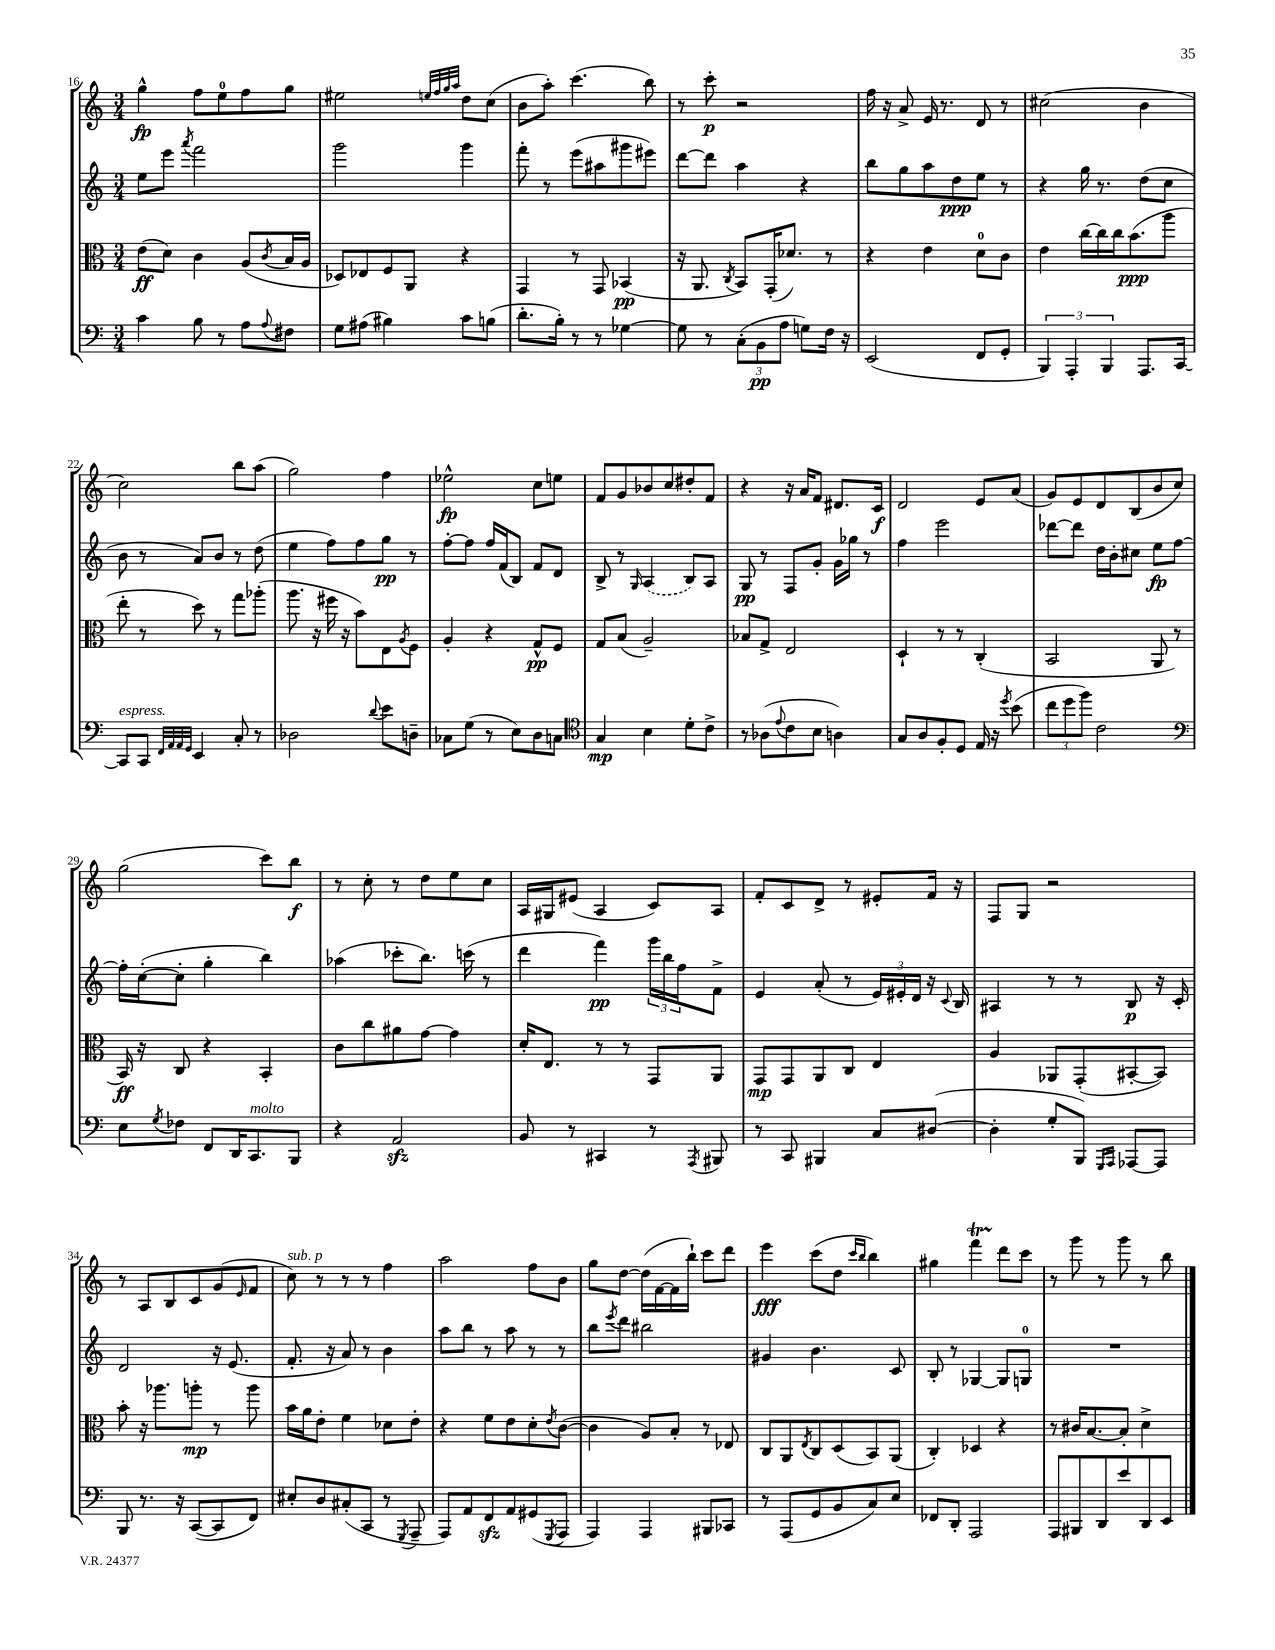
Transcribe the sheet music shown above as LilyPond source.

<<
\new StaffGroup <<
\new Staff = "s0" {
    \clef treble \key c \major \numericTimeSignature \time 3/4
    g''4-^\fp f''8 e''8-0 f''8 g''8 |
    eis''2 \grace { e''32 f''32 g''32 a''32 } d''8 c''8( |
    b'8 a''8-.) c'''4.( b''8) |
    r8 c'''8-.\p r2 |
    f''16 r16 a'8-> e'16 r8. d'8 r8 |
    cis''2( b'4 |
    c''2) b''8 a''8( |
    g''2) f''4 |
    ees''2-^\fp c''8 e''8 |
    f'8 g'8 bes'8 c''8 dis''8-. f'8 |
    r4 r16 a'16 f'8 dis'8. c'16\f |
    d'2 e'8 a'8( |
    g'8) e'8 d'8 b8( b'8 c''8) |
    g''2( c'''8) b''8\f |
    r8 c''8-. r8 d''8 e''8 c''8 |
    a16 gis16 eis'8( a4 c'8) a8 |
    f'8-. c'8 d'8-> r8 eis'8-. f'16 r16 |
    f8 g8 r2 |
    r8 a8 b8 c'8 g'8( \grace { e'16 } f'8 |
    c''8^\markup { \italic "sub. p" }) r8 r8 r8 f''4 |
    a''2 f''8 b'8 |
    g''8 d''8~ d''16( f'16~ f'16 b''16-!) c'''8 d'''8 |
    e'''4\fff c'''8( d''8 \grace { c'''16 b''16 } b''4) |
    gis''4 f'''4\startTrillSpan d'''8\stopTrillSpan c'''8 |
    r8 g'''8 r8 g'''8 r8 b''8 \bar "|." |
}
\new Staff = "s1" {
    \clef treble \key c \major \numericTimeSignature \time 3/4
    e''8 e'''8 \acciaccatura { a'''8 } f'''2 |
    g'''2 g'''4 |
    f'''8-. r8 e'''8( ais''8 gis'''8 eis'''8) |
    d'''8~ d'''8 a''4 r4 |
    b''8 g''8 a''8 d''8\ppp e''8 r8 |
    r4 g''16 r8. d''8( c''8 |
    b'8 r8 a'8) b'8 r8 d''8( |
    e''4 f''8) f''8 g''8\pp r8 |
    f''8~-. f''8 f''16 f'16( b8) f'8 d'8 |
    b8-> r8 \grace { g16 } \once \slurDashed a4( b8) a8 |
    g8\pp r8 f8 g'8-. g'16 ges''16 r8 |
    f''4 e'''2 |
    des'''8~ des'''8 d''16 b'16-. cis''8 e''8\fp f''8~ |
    f''16-. c''16~-.( c''8-. g''4-. b''4) |
    aes''4( ces'''8-. b''8.) c'''16( r8 |
    d'''4 f'''4\pp) \tuplet 3/2 { g'''16 b''16 f''16 } f'8-> |
    e'4 a'8-.( r8 \tuplet 3/2 { e'16) eis'16-. d'16 } r16 \appoggiatura { c'8 } b16 |
    ais4 r8 r8 b8\p r16 c'16-. |
    d'2 r16 e'8.( |
    f'8.-. r16 a'8) r8 b'4 |
    a''8 b''8 r8 a''8 r8 r8 |
    b''8 \acciaccatura { e'''8 } d'''8 bis''2 |
    gis'4 b'4. c'8 |
    b8-. r8 ges4~ ges8 g8-0 |
    R2. \bar "|." |
}
\new Staff = "s2" {
    \clef alto \key c \major \numericTimeSignature \time 3/4
    e'8\ff( d'8) c'4 a8( \acciaccatura { c'8 } b16 a16 |
    des8) ees8 f8 a,8 r4 |
    g,4 r8 g,8 bes,4\pp( |
    r16 a,8. \acciaccatura { c8 } b,8) g,16-.( des'8.) r8 |
    r4 e'4 d'8-0 c'8 |
    e'4 c''16~ c''16 c''16 b'8.\ppp( a''8 |
    e''8-. r8 d''8) r8 g''8 aes''8-.( |
    a''8. r16 fis''16 r16 b'8) e8 \acciaccatura { a8 } f8 |
    a4-. r4 g8-^\pp f8 |
    g8 b8( a2--) |
    bes8 g8-> e2 |
    d4-! r8 r8 c4-.( |
    b,2 a,8 r8 |
    b,16\ff) r16 c8 r4 b,4-. |
    c'8 c''8 ais'8 g'8~ g'4 |
    d'16-. e8. r8 r8 g,8 a,8 |
    g,8\mp g,8 a,8 c8 e4 |
    a4 aes,8 g,8-.( bis,8~-. bis,8) |
    b'8-. r16 aes''8. a''8-.\mp r8 a''8 |
    b'16 a'16 e'8-. f'4 des'8 e'8-. |
    r4 f'8 e'8 d'8-. \acciaccatura { e'8 } c'8~( |
    c'4 a8) b8-. r8 ees8 |
    c8 a,8 \acciaccatura { e8 } c8 d8( b,8) a,8( |
    c4-.) des4 r4 |
    r8 cis'16 b8.~ b8-. d'4-> \bar "|." |
}
\new Staff = "s3" {
    \clef bass \key c \major \numericTimeSignature \time 3/4
    c'4 b8 r8 a8 \appoggiatura { a8 } fis8 |
    g8 ais8( bis4) c'8 b8( |
    d'8.-. b16-.) r8 r8 ges4~ |
    ges8 r8 \tuplet 3/2 { c8-.( b,8\pp a8 } g8) f16 r16 |
    e,2( f,8 g,8-. |
    \tuplet 3/2 { b,,4) a,,4-. b,,4 } a,,8. c,16~ |
    c,8^\markup { \italic "espress." } c,8 \grace { f,32 a,32 a,32 g,32 } e,4 c8-. r8 |
    des2 \appoggiatura { d'8 } e'8 d8-- |
    ces8 g8( r8 e8) d8 c8 |
    \clef tenor g4\mp b4 d'8-. c'8-> |
    r8 aes8( \appoggiatura { e'8 } c'8 b8 a4) |
    g8 a8 f8-. d8 e16 r16 \acciaccatura { d''8 } b'8( |
    \tuplet 3/2 { c''8 d''8 f''8) } c'2 |
    \clef bass e8 \acciaccatura { g8 } fes8 f,8 d,16 c,8.^\markup { \italic "molto" } b,,8 |
    r4 a,2\sfz |
    b,8 r8 cis,4 r8 \acciaccatura { a,,8 } bis,,8 |
    r8 c,8 bis,,4 c8 dis8~( |
    dis4-. g8-. b,,8) \grace { g,,16 a,,16 } aes,,8~ aes,,8 |
    b,,8 r8. r16 c,8~( c,8 f,8) |
    eis8-. d8 cis8-.( c,8 r8 \acciaccatura { g,,8 } a,,8-- |
    a,,8) a,8 f,8\sfz a,8 gis,8( \acciaccatura { g,,8 } a,,8 |
    a,,4) a,,4 bis,,8 ces,8 |
    r8 a,,8( g,8 b,8 c8) e8 |
    fes,8 d,8-. a,,2 |
    a,,8 bis,,8 d,8 e'8 d,8 e,8 \bar "|." |
}
>>
>>
\layout { \context { \Score currentBarNumber = #16 } }
